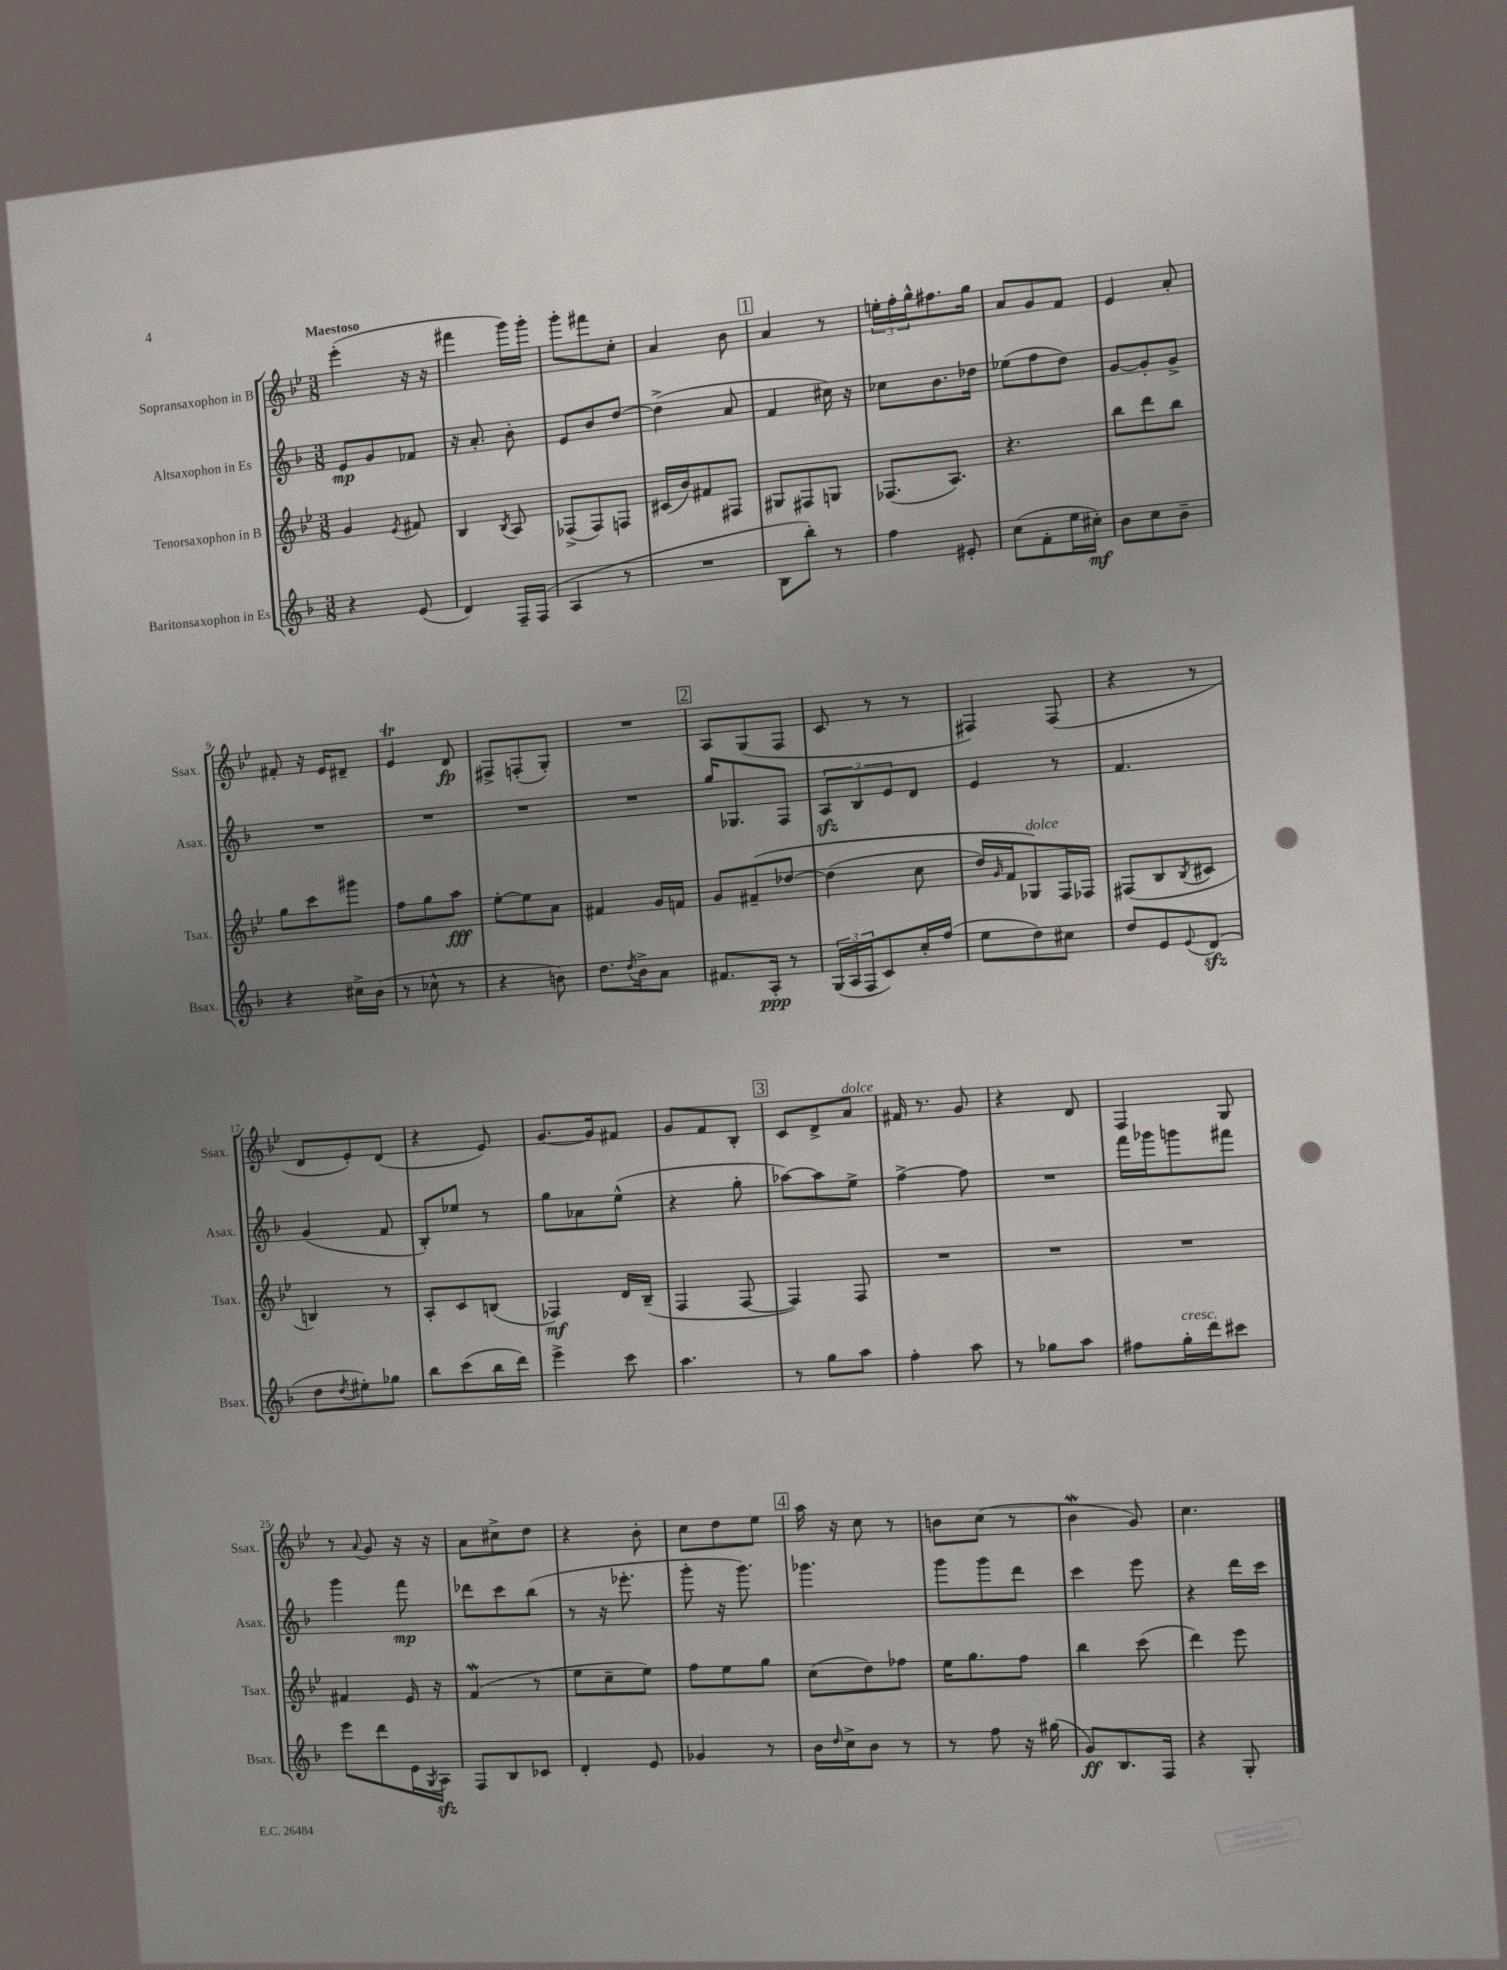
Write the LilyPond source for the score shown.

<<
\new StaffGroup <<
\new Staff = "s0" \with { instrumentName = "Sopransaxophon in B" shortInstrumentName = "Ssax." } {
    \clef treble \key bes \major \numericTimeSignature \time 3/8 \tempo "Maestoso"
    ees'''4-.( r16 r16 |
    fis'''4 g'''16) g'''16-. |
    g'''8-. fis'''8 c''8-. |
    a'4 bes'8 |
    \mark \markup { \box "1" } a'4 r8 |
    \tuplet 3/2 { e''16-. f''16-. g''16-^ } fis''8. g''16 |
    a'8 g'8 f'8 |
    ees'4 a'8-. |
    fis'8-. r16 ees'16 dis'8-- |
    ees'4\trill d'8\fp |
    fis8-> f8-.( g8-.) |
    R4. |
    \mark \markup { \box "2" } a8 g8( f8 |
    c'8 r8 r8 |
    fis4) fis8( |
    r4 r8 |
    d'8 ees'8-.) d'8( |
    r4 ees'8) |
    g'8.~ g'16 fis'8 |
    g'8 f'8 bes8-. |
    \mark \markup { \box "3" } c'8 d'8-> a'8^\markup { \italic "dolce" } |
    fis'16 r8. g'8 |
    r4 d'8 |
    f4 g8 |
    r8 \appoggiatura { a'8 } g'8 r16 r16 |
    a'8 cis''8-> d''8 |
    r4 bes'8-. |
    c''8 d''8 ees''8 |
    \mark \markup { \box "4" } a''16 r16 c''8 r8 |
    b'8 c''8( r8 |
    bes'4\mordent g'8) |
    c''4. \bar "|." |
}
\new Staff = "s1" \with { instrumentName = "Altsaxophon in Es" shortInstrumentName = "Asax." } {
    \clef treble \key f \major \numericTimeSignature \time 3/8
    e'8\mp g'8 fes'8 |
    r16 a'8.-. bes'8-. |
    e'8 bes'8 d''8~ |
    d''4->( a'8 |
    \mark \markup { \box "1" } f'4 cis''16) r16 |
    ces''8 bes'8. des''16 |
    ees''8( f''8 d''8) |
    g'8~ g'8-. g'8-> |
    R4. |
    R4. |
    R4. |
    R4. |
    \mark \markup { \box "2" } g''16 ges8. f8 |
    \tuplet 3/2 { a8\sfz bes8 e'8 } d'8 |
    e'4 r8 |
    f'4. |
    g'4( f'8 |
    bes8-.) ees''8 r8 |
    g''8 aes'8 e''8-^( |
    r4 g''8-. |
    \mark \markup { \box "3" } aes''8~) aes''8 e''8-> |
    f''4~-> f''8 |
    R4. |
    f'''16 ges'''16 g'''8 fis'''8 |
    g'''4 f'''8\mp |
    des'''8 c'''8 bes''8( |
    r8 r16 ees'''8.-. |
    g'''8-. r16 g'''8.) |
    \mark \markup { \box "4" } ges'''4. |
    g'''8 g'''8 d'''8 |
    c'''4 e'''8 |
    r4 d'''16 c'''16 \bar "|." |
}
\new Staff = "s2" \with { instrumentName = "Tenorsaxophon in B" shortInstrumentName = "Tsax." } {
    \clef treble \key bes \major \numericTimeSignature \time 3/8
    g'4 \acciaccatura { ees'8 } fis'8 |
    bes4 \acciaccatura { bes8 } a8 |
    fes8->( fes8) f8 |
    cis'16( bes'16) fis'8 fis8 |
    \mark \markup { \box "1" } gis8 fis8 g8 |
    fes8.( a8.) |
    r4. |
    bes''8 d'''8 bes''8 |
    g''8 c'''8 gis'''8 |
    f''8 g''8 a''8\fff |
    ees''8~-. ees''8 a'8 |
    fis'4 g'16 f'16 |
    \mark \markup { \box "2" } g'8 fis'8--\( des''8~ |
    des''4( c''8 |
    d''16) \grace { g'16 } f'16 ges8^\markup { \italic "dolce" }\) f16 fes16 |
    fis8( bes8 \acciaccatura { bes8 } cis'8 |
    b4) r8 |
    a8-. c'8 b8( |
    fes4\mf) d'16 bes16--( |
    f4 f8~ |
    \mark \markup { \box "3" } f4) f8 |
    R4. |
    R4. |
    R4. |
    fis'4 ees'16 r16 |
    f'4\mordent( r8 |
    ees''8 c''8-- ees''8) |
    f''8 ees''8 g''8 |
    \mark \markup { \box "4" } c''8( d''8) fes''8 |
    ees''16 g''8. f''8 |
    bes''4 c'''8( |
    d'''4) ees'''8 \bar "|." |
}
\new Staff = "s3" \with { instrumentName = "Baritonsaxophon in Es" shortInstrumentName = "Bsax." } {
    \clef treble \key f \major \numericTimeSignature \time 3/8
    r4 e'8( |
    d'4) f16-- f16( |
    a4 r8 |
    R4. |
    \mark \markup { \box "1" } bes8 bes''8-.) r8 |
    f''4 eis'8-. |
    c''8( f'8-. e''16 cis''16-.\mf) |
    bes'8 c''8 bes'8-- |
    r4 cis''16-> bes'16( |
    r8 ces''8-^ r8 |
    r4 b'8) |
    d''8. \acciaccatura { d''8 } bes'16-> a'8 |
    \mark \markup { \box "2" } fis'8. a16-.\ppp r8 |
    \tuplet 3/2 { g16( a16 f16 } c'8) c''16-. f''16( |
    e''8 d''8) cis''8 |
    d''8 e'8 \appoggiatura { e'8 } d'8\sfz( |
    d''8 \acciaccatura { d''8 } eis''8-.) ges''8 |
    bes''8 c'''8( bes''16 d'''16) |
    e'''4-> c'''8 |
    a''4. |
    \mark \markup { \box "3" } r8 g''8 a''8 |
    f''4-. a''8 |
    r8 ges''8 a''8 |
    fis''8 g''16-.^\markup { \italic "cresc." } d'''16 cis'''8 |
    e'''8 d'''8 e'16 \acciaccatura { g8 } a16\sfz |
    f8 bes8 ces'8 |
    d'4-. e'8 |
    ges'4 r8 |
    \mark \markup { \box "4" } bes'16 \grace { d''16 } c''16-> bes'8 r8 |
    r8 f''8 r16 gis''16( |
    g'8\ff) bes8. f16 |
    r4 g8-. \bar "|." |
}
>>
>>
